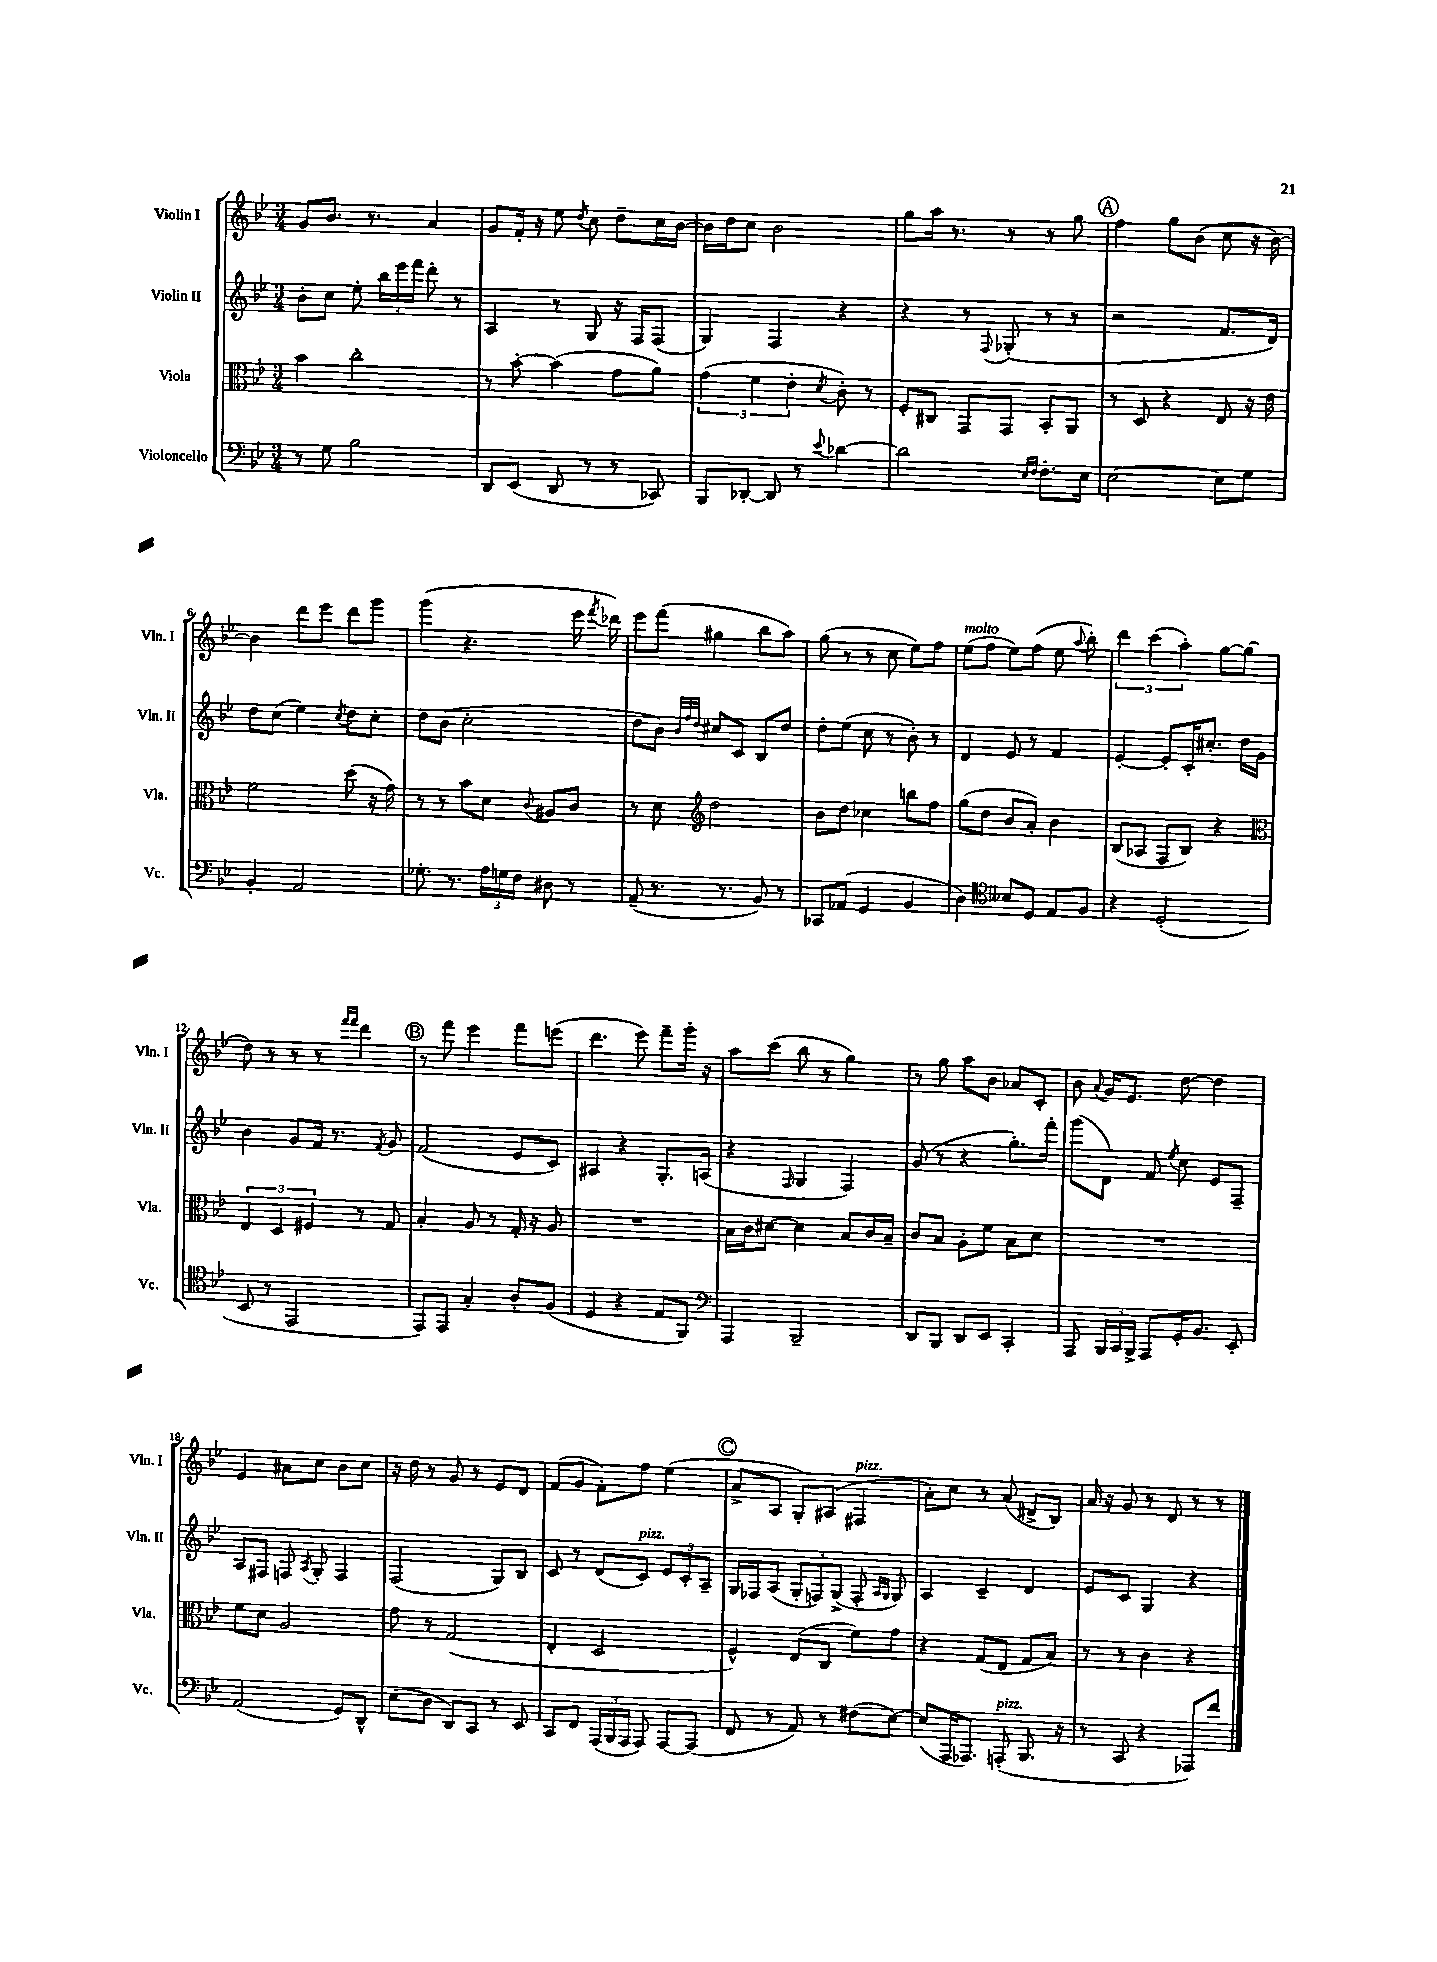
<<
\new StaffGroup <<
\new Staff = "s0" \with { instrumentName = "Violin I" shortInstrumentName = "Vln. I" } {
    \clef treble \key bes \major \numericTimeSignature \time 3/4
    \autoBeamOff g'8[ bes'8.] r8. a'4 |
    g'8[ f'16]-. r16 ees''8 \acciaccatura { d''8 } c''8 d''8[-- c''16 bes'16]~ |
    bes'16[ d''16 c''8] bes'2 |
    g''8[ a''16] r8. r8 r8 g''8 |
    \mark \markup { \circle "A" } f''4 g''8[ bes'8]( c''8 r16 bes'16~) |
    bes'4 d'''8[ ees'''8] d'''8[ g'''8] |
    g'''4( r4. ees'''16 \acciaccatura { f'''8 } des'''16) |
    ees'''8[ f'''8]( gis''4 bes''8[ a''8]) |
    g''8( r8 r8 c''8 ees''8[) f''8] |
    ees''8[^\markup { \italic "molto" }( f''8] ees''8[) f''8]( ees''8 \appoggiatura { a''8 } bes''8-.) |
    \tuplet 3/2 { d'''4 c'''4( a''4-.) } g''8[~ g''8]( |
    d''8) r8 r8 r8 \grace { f'''16[ f'''16] } d'''4 |
    \mark \markup { \circle "B" } r8 f'''8 ees'''4 f'''8[ e'''8]( |
    d'''4. ees'''8) f'''8[-- g'''16]-. r16 |
    a''8[ c'''8]( bes''8 r8 g''4) |
    r8 g''8 a''8[ bes'8] aes'8[ c'8]-. |
    bes'8 \appoggiatura { a'8 } g'16[ ees'8.] d''8~ d''4 |
    ees'4 ais'8[ c''8] bes'8[ c''8] |
    r16 d''16 r8 g'8 r8 ees'8[ d'8] |
    f'8[( g'8] f'8[-.) f''8] ees''4( |
    \mark \markup { \circle "C" } a'8[-> a8] g8[-.) ais8]( fis4^\markup { \italic "pizz." } |
    a'8[-.) c''8] r8 a'8( dis'8[-> bes8]) |
    a'16 r16 g'8 r8 d'8 r8 r8 \bar "|." |
}
\new Staff = "s1" \with { instrumentName = "Violin II" shortInstrumentName = "Vln. II" } {
    \clef treble \key bes \major \numericTimeSignature \time 3/4
    \autoBeamOff bes'8[-. c''8] ees''8-. \tuplet 3/2 { bes''16[ ees'''16 f'''16] } d'''8-. r8 |
    a4 r8 g8 r16 f16[ f8]( |
    g4) f4 r4 |
    r4 r8 \appoggiatura { f8 } ges8-.( r8 r8 |
    \mark \markup { \circle "A" } r2 f'8.[ d'16]) |
    d''8[ c''8]( ees''4) \acciaccatura { c''8 } d''8[ c''8]-. |
    d''8[ bes'8]( c''2-. |
    d''8[ bes'8]) \grace { bes'32[ f''32 d''32] } cis''8[ c'8] bes8[ d''8] |
    d''8[-. ees''8]( c''8 r8 bes'8-.) r8 |
    d'4 ees'8 r8 f'4 |
    ees'4~-. ees'8[-. c'16-. cis''8.]-. d''16[ g'16] |
    bes'4 g'8[ f'16] r8. \acciaccatura { f'8 } g'8 |
    \mark \markup { \circle "B" } f'2( ees'8[ c'8]) |
    ais4 r4 g8.[-. a16]( |
    r4 \grace { f16 } g4 f4) |
    g'8( r8 r4 g''8.[-.) f'''16]-. |
    g'''8[( d'8]) f'8 \acciaccatura { ees''8 } c''8 ees'8[ f8]-- |
    a8[ fis8] f8 \acciaccatura { a8 } g8-. f4 |
    f2( g8[) bes8] |
    c'8 r8 d'8[( c'8]^\markup { \italic "pizz." }) \tuplet 3/2 { ees'8[ c'8-. a8]-- } |
    \mark \markup { \circle "C" } g16[ fes16 a8]( \tuplet 3/2 { g8[-. f8) g8]->( } f8-. \grace { a16[ g16] } g8) |
    a4 c'4-- d'4 |
    ees'8[ c'8] g4 r4 \bar "|." |
}
\new Staff = "s2" \with { instrumentName = "Viola" shortInstrumentName = "Vla." } {
    \clef alto \key bes \major \numericTimeSignature \time 3/4
    \autoBeamOff bes'4 c''2-. |
    r8 bes'8~-. bes'4( g'8[ a'8]) |
    \tuplet 3/2 { g'4( f'4 ees'4-. } \acciaccatura { d'8 } c'8-.) r8 |
    f8[-. cis8] g,8[ g,8] bes,8[-. a,8] |
    \mark \markup { \circle "A" } r8 d8 r4 ees8 r16 ees'16 |
    f'2 d''8( r16 g'16) |
    r8 r8 bes'8[ d'8] \appoggiatura { c'8 } ais8[ c'8] |
    r8 d'8 \clef treble d''2 |
    bes'8[ d''8] ces''4 b''8[ f''8] |
    g''8[( d''8] bes'8[ a'8]-.) bes'4 |
    bes8[( aes8] f8[ bes8]) r4 |
    \clef alto \tuplet 3/2 { ees4 d4 fis4 } r8 g8 |
    \mark \markup { \circle "B" } bes4-. a8 r8 g16-. r16 a8 |
    R2. |
    bes16[ c'16 dis'8]~ dis'4 bes8[ c'16 bes16]-- |
    c'8[ bes8] a8[-. f'8] bes8[ d'8] |
    R2. |
    f'8[ d'8] a2 |
    g'8 r8 g2( |
    ees4-. d2 |
    \mark \markup { \circle "C" } f4-^) ees8[( c8] f'8[) g'8] |
    r4 g8[( ees8] g8[ bes8]) |
    r8 r8 c'4 r4 \bar "|." |
}
\new Staff = "s3" \with { instrumentName = "Violoncello" shortInstrumentName = "Vc." } {
    \clef bass \key bes \major \numericTimeSignature \time 3/4
    \autoBeamOff r8 g8 bes2 |
    d,8[ ees,8]( d,8 r8 r8 ces,8) |
    bes,,8[ des,8]~-. des,8 r8 \appoggiatura { ees'8 } des'4~ |
    des'2 \grace { ees16[ f16] } f8.[-. ees16] |
    \mark \markup { \circle "A" } ees2~ ees8[ g8] |
    bes,4-. a,2 |
    ges8.-. r8. \tuplet 3/2 { a16[ g16 f16] } dis8 r8 |
    a,8--( r8. r8. bes,8) r8 |
    ces,8[ aes,8]( g,4 bes,4 |
    d4) \clef tenor beses8[ d8] ees8[ f8] |
    r4 d2-.( |
    bes,8 r8 ees,2 |
    \mark \markup { \circle "B" } ees,8[) ees,8] g4-. a8[-. f8]( |
    d4 r4 ees8[ f,8]) |
    \clef bass a,,4 bes,,2-- |
    d,8[ bes,,8] d,8[ ees,8] c,4-. |
    a,,8 \tuplet 3/2 { bes,,16[ c,16 bes,,16]-> } a,,8[ g,16-. bes,8.] ees,8-. |
    a,2( g,8[) d,8]-^ |
    ees8[( d8] d,8[) c,8] r8 ees,8 |
    c,8[ f,8] \tuplet 3/2 { a,,16[( bes,,16 a,,16] } a,,8) a,,8[~ a,,8]( |
    \mark \markup { \circle "C" } f,8 r8 a,8) r8 fis8[( ees8]~) |
    ees8[( a,,16 aes,,8.]) a,,8-.^\markup { \italic "pizz." }( bes,,8. r16 |
    r8 c,8 r4 aes,,8[) f'8] \bar "|." |
}
>>
>>
